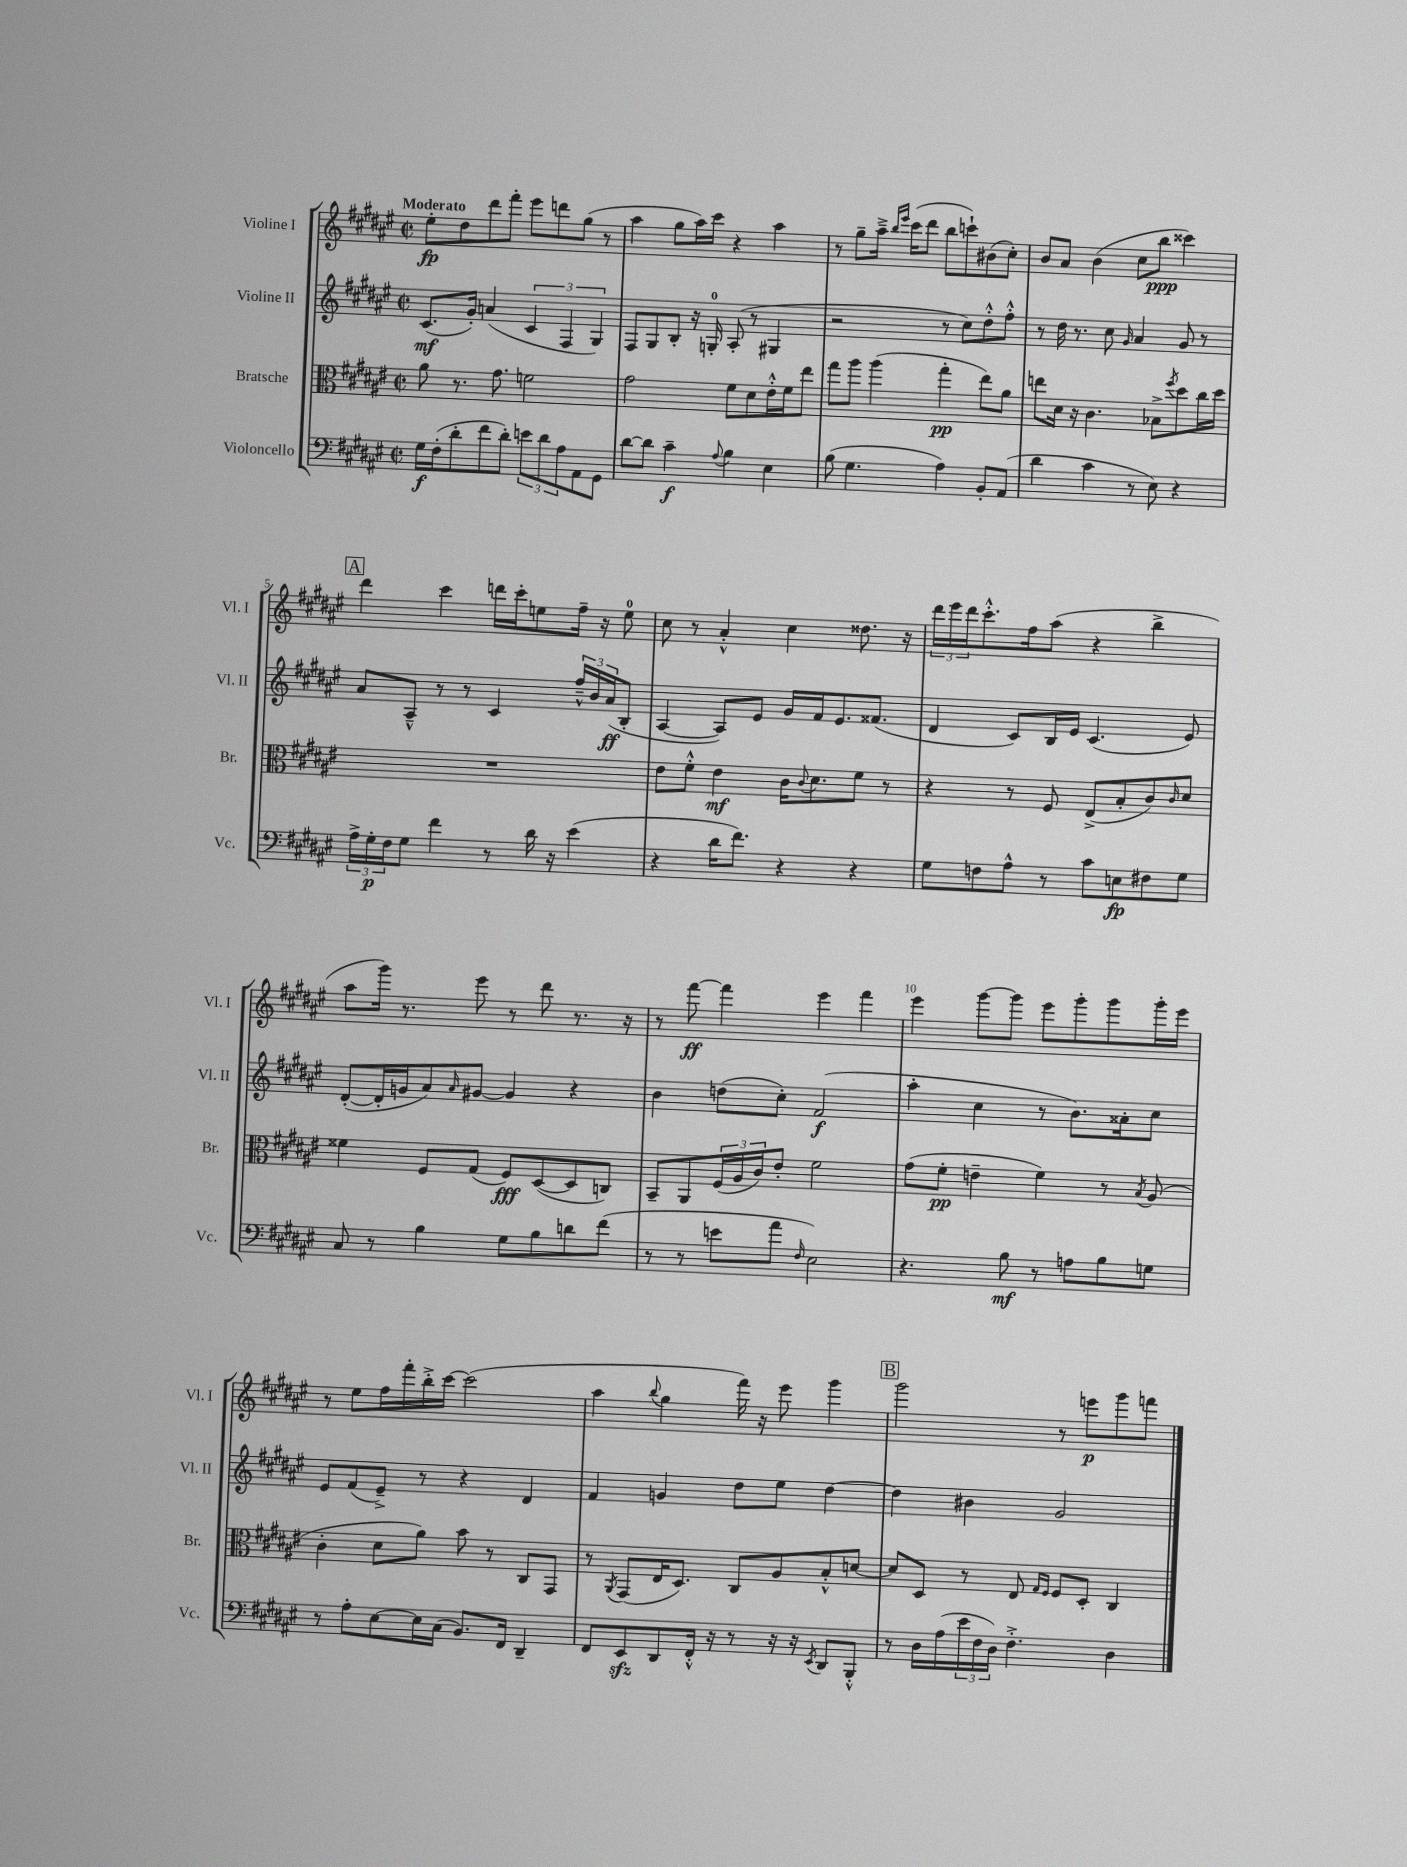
<<
\new StaffGroup <<
\new Staff = "s0" \with { instrumentName = "Violine I" shortInstrumentName = "Vl. I" } {
    \clef treble \key fis \major \defaultTimeSignature \time 2/2 \tempo "Moderato"
    eis''8-.\fp dis''8 dis'''8 fis'''8-. eis'''8 d'''8 gis''8( r8 |
    ais''4 gis''8 ais''16) cis'''16 r4 ais''4 |
    r8 gis''8-- ais''16---> \grace { b''16 eis'''16 } cis'''16( dis'''8 b''8 c'''8-!) bis'8( cis''8-.) |
    b'8 ais'8 b'4( cis''8 b''8\ppp cisis'''4) |
    \mark \markup { \box "A" } dis'''4 cis'''4 d'''16 cis'''16-. e''8 fis''16-- r16 e''8-0 |
    cis''8 r8 ais'4-.-^ cis''4 disis''8. r16 |
    \tuplet 3/2 { dis'''16 eis'''16 dis'''16 } cis'''8.-.-^ fis''16 ais''8( r4 b''4-> |
    ais''8 gis'''16) r8. eis'''8 r8 dis'''8 r8. r16 |
    r8 fis'''8~\ff fis'''4 eis'''4 fis'''4 |
    eis'''4 gis'''8~ gis'''8 eis'''8 gis'''8-. gis'''8 gis'''16-. eis'''16 |
    r8 eis''8 fis''16 fis'''16-. b''16-.-> cis'''16~ cis'''2( |
    ais''4 \appoggiatura { b''8 } gis''4 fis'''16) r16 eis'''8 gis'''4 |
    \mark \markup { \box "B" } gis'''2 r8 e'''8\p gis'''8 f'''8 \bar "|." |
}
\new Staff = "s1" \with { instrumentName = "Violine II" shortInstrumentName = "Vl. II" } {
    \clef treble \key fis \major \defaultTimeSignature \time 2/2
    cis'8.\mf( gis'16-.) a'4( \tuplet 3/2 { cis'4 fis4 gis4) } |
    fis8 gis8 b8-. r16 g16-0-. ais8-.( r8 gis4 |
    r2 r8 cis''8) dis''8-.-^ fis''8-.-^ |
    r8 dis''16 r8. cis''8 \grace { gis'16 } ais'4 gis'8 r8 |
    \mark \markup { \box "A" } ais'8 ais8---^ r8 r8 cis'4 \tuplet 3/2 { fis''16---^ b'16 ais'16\ff( } b8-. |
    ais4~ ais8) eis'8 gis'16 fis'16 eis'8. fisis'8.( |
    dis'4 cis'8) b16 eis'16 cis'4.( eis'8) |
    dis'8~-.( dis'16-. g'16 ais'8) \grace { ais'16 } gis'8~ gis'4 r4 |
    b'4 d''8( cis''8-.) fis'2\f( |
    ais''4-. cis''4 r8 b'8.) aisis'16-. cis''8 |
    eis'8 fis'8( eis'8--->) r8 r4 dis'4 |
    fis'4 g'4 dis''8 eis''8 dis''4~ |
    \mark \markup { \box "B" } dis''4 bis'4 gis'2 \bar "|." |
}
\new Staff = "s2" \with { instrumentName = "Bratsche" shortInstrumentName = "Br." } {
    \clef alto \key fis \major \defaultTimeSignature \time 2/2
    ais'8 r8. gis'8. f'2 |
    gis'2 fis'8 dis'8 eis'16-.-^ fis'16 eis''8 |
    gis''8 ais''8 ais''4( gis''4-.\pp eis''8) ais'8 |
    e''8 dis'16 r16 cis'4. bes8-> \acciaccatura { fis''8 } dis''8 cis''16 dis''16 |
    \mark \markup { \box "A" } R1 |
    eis'8 fis'8-.-^ eis'4\mf cis'16 \appoggiatura { cis'8 } dis'8. fis'8 r8 |
    r4 r8 fis8 eis8->( b8-. cis'8) \grace { cis'16 } dis'8 |
    fisis'4 fis8 gis8( fis8\fff) dis8~( dis8 c8) |
    b,8-- ais,8 \tuplet 3/2 { fis16( ais16 cis'16) } eis'8-. fis'2 |
    gis'8( fis'8-.\pp e'4-- fis'4) r8 \acciaccatura { b8 } ais8( |
    cis'4-. dis'8 ais'8) b'8 r8 cis8 gis,8 |
    r8 \acciaccatura { ais,8 } gis,8( eis16 dis8.) cis8 ais8 b8-.-^ d'8~ |
    \mark \markup { \box "B" } d'8 dis8 r8 eis8 \grace { gis16 fis16 } fis8 dis8-. cis4 \bar "|." |
}
\new Staff = "s3" \with { instrumentName = "Violoncello" shortInstrumentName = "Vc." } {
    \clef bass \key fis \major \defaultTimeSignature \time 2/2
    gis16\f fis16-.( dis'8-. fis'8 dis'8-.) \tuplet 3/2 { e'8 dis'8 ais8 } ais,8 gis,8 |
    dis'8~ dis'8 cis'4--\f \appoggiatura { ais8 } b4 eis4 |
    b8( gis4. ais4) b,8-. ais,8( |
    dis'4 cis'4 r8 eis8) r4 |
    \mark \markup { \box "A" } \tuplet 3/2 { ais16-> gis16-.\p fis16 } gis8 fis'4 r8 dis'16 r16 eis'4( |
    r4 dis'16 fis'8.) r4 r4 |
    gis8 f8 ais8-^ r8 cis'8 e8\fp fis8 gis8 |
    cis8 r8 b4 gis8 b8 d'8 fis'8( |
    r8 r8 e'8 ais'8 \grace { fis16 } eis2) |
    r4. b8\mf r8 a8 b8 g8 |
    r8 ais8-. eis8~ eis16 cis16( b,8.) fis,16 dis,4-- |
    fis,8 eis,8\sfz dis,8 fis,16-.-^ r16 r8 r16 r16 \acciaccatura { eis,8 } dis,8 b,,8-.-^ |
    \mark \markup { \box "B" } r8 dis16 ais16( \tuplet 3/2 { eis'16 fis16 dis16) } fis4.-.-> dis4 \bar "|." |
}
>>
>>
\layout { \context { \Score \override BarNumber.break-visibility = ##(#f #t #t) barNumberVisibility = #(every-nth-bar-number-visible 5) } }
